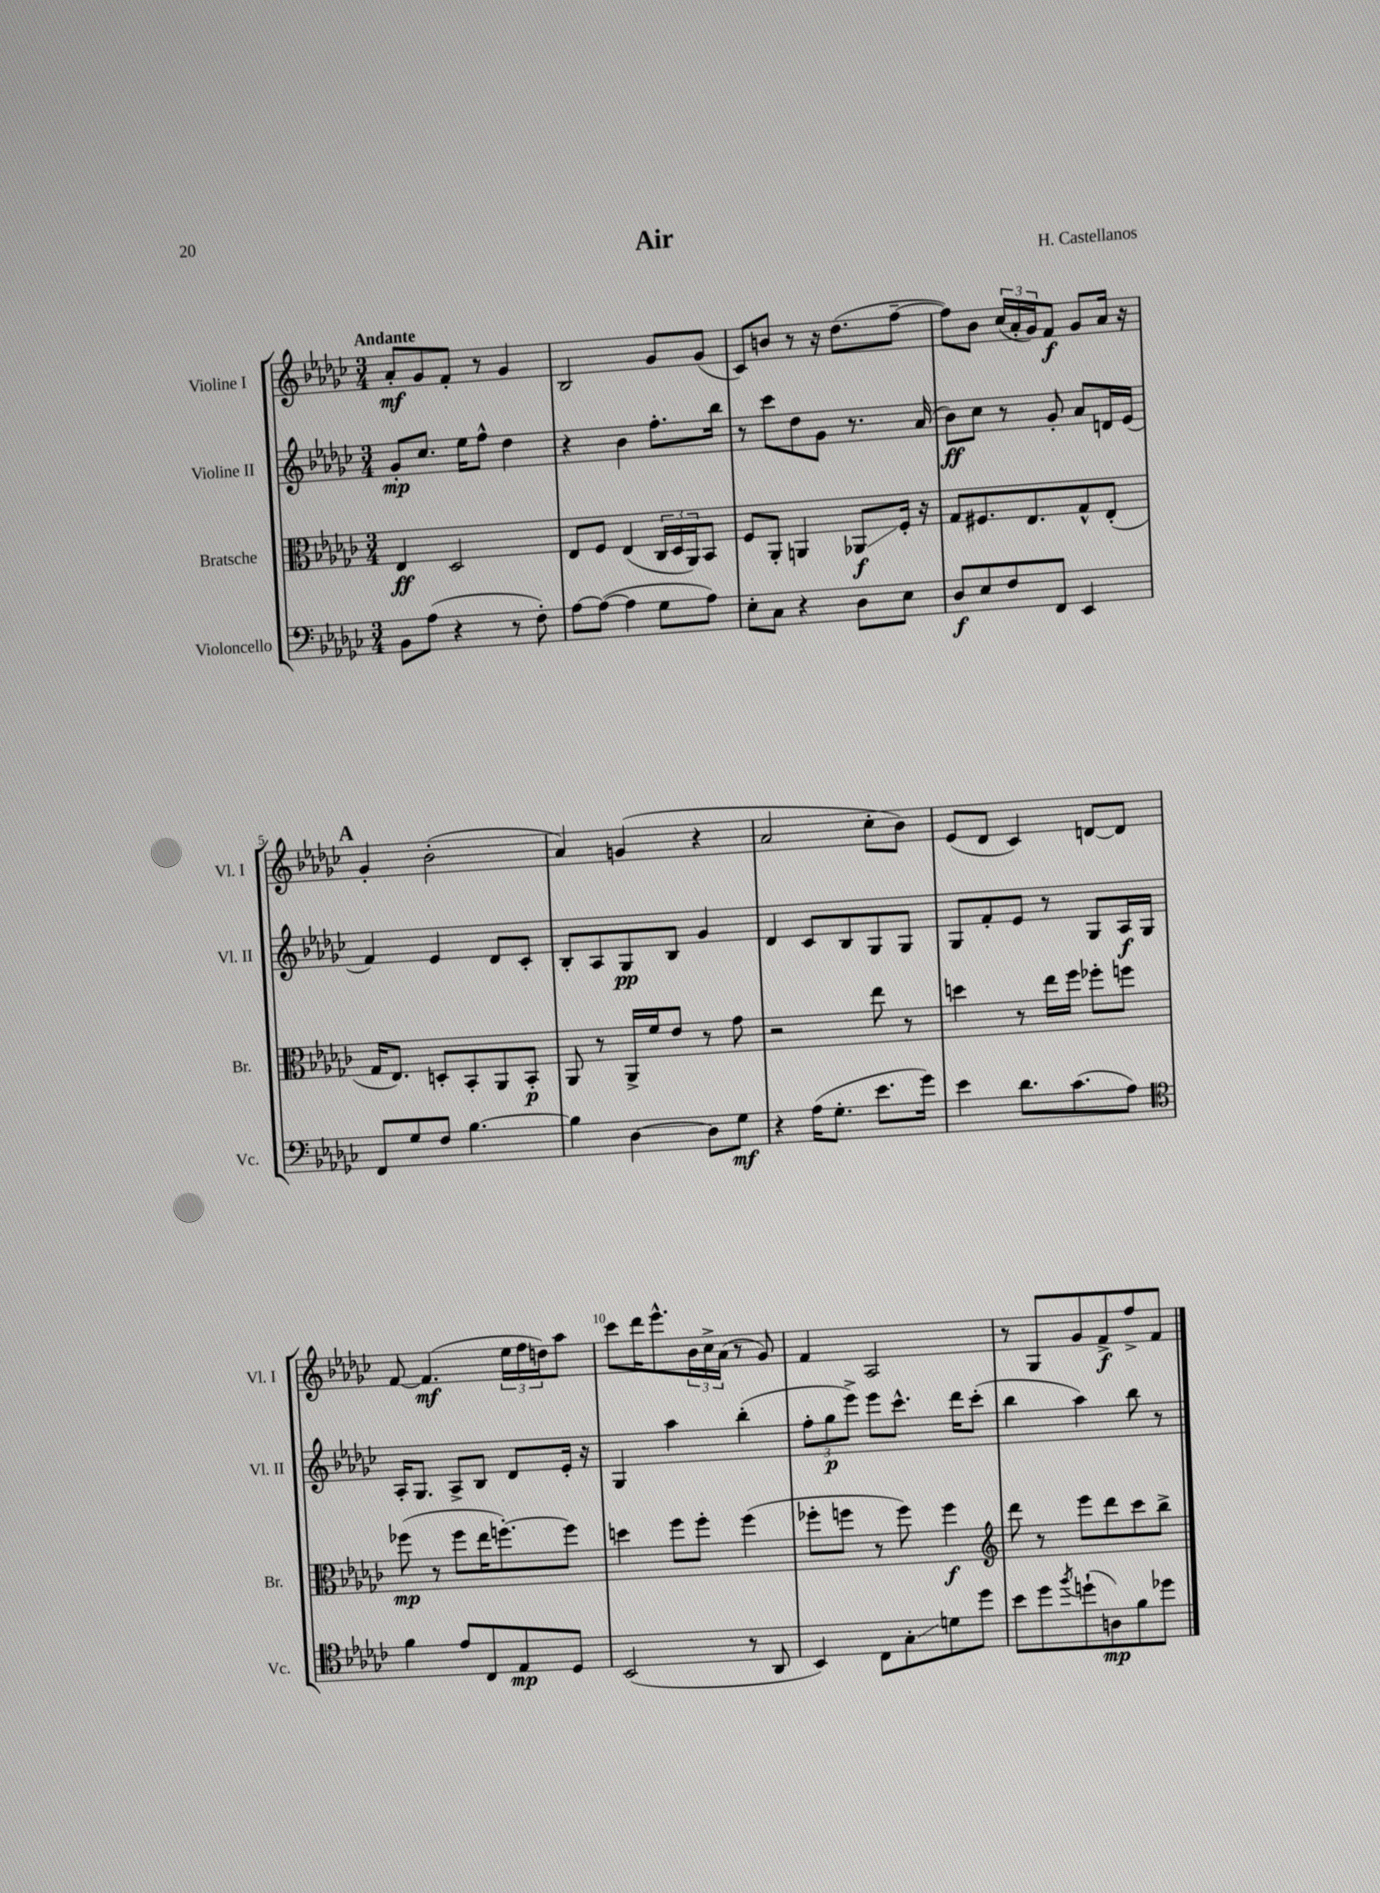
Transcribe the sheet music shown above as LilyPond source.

\header { title = "Air" composer = "H. Castellanos" }
<<
\new StaffGroup <<
\new Staff = "s0" \with { instrumentName = "Violine I" shortInstrumentName = "Vl. I" } {
    \clef treble \key ges \major \numericTimeSignature \time 3/4 \tempo "Andante"
    aes'8-.\mf ges'8 f'8-. r8 ges'4 |
    bes2 ges'8 ges'8( |
    ces'8) b'8 r8 r16 des''8.( f''8~-- |
    f''8) bes'8 \tuplet 3/2 { ces''16( aes'16-. ges'16) } f'8\f ges'8 aes'16 r16 |
    \mark \markup { \bold "A" } ges'4-. bes'2-.( |
    aes'4) g'4( r4 |
    aes'2 ces''8-. bes'8) |
    ees'8( des'8 ces'4) d'8~ d'8 |
    f'8~ f'4.\mf( \tuplet 3/2 { ees''16 f''16 d''16) } aes''8 |
    ces'''8 des'''16 ees'''8.-^ \tuplet 3/2 { bes'16 ces''16-> aes'16( } r8 ges'8) |
    f'4 aes2 |
    r8 ges8 ges'8 f'8->\f f''8-> f'8 \bar "|." |
}
\new Staff = "s1" \with { instrumentName = "Violine II" shortInstrumentName = "Vl. II" } {
    \clef treble \key ges \major \numericTimeSignature \time 3/4
    ges'8-.\mp ces''8. ees''16 f''8-^ des''4 |
    r4 bes'4 f''8.-. bes''16 |
    r8 ces'''8 des''8 ges'8 r8. aes'16( |
    bes'8\ff) ces''8 r8 ges'8-. aes'8 d'16 ees'16( |
    \mark \markup { \bold "A" } f'4) ees'4 des'8 ces'8-. |
    bes8-. aes8 ges8\pp bes8 ges'4 |
    des'4 ces'8 bes8 ges8 ges8 |
    ges8 f'8-. ees'8 r8 ges8 aes16\f ges16 |
    aes16-. ges8. aes8-> bes8 des'8 ees'16-. r16 |
    ges4 aes''4 bes''4-.( |
    \tuplet 3/2 { f''8-. ges''8\p ees'''8->) } ees'''8 ces'''8.-^ des'''16 ces'''8-.( |
    bes''4 aes''4) bes''8 r8 \bar "|." |
}
\new Staff = "s2" \with { instrumentName = "Bratsche" shortInstrumentName = "Br." } {
    \clef alto \key ges \major \numericTimeSignature \time 3/4
    ees4\ff des2 |
    ees8 f8 ees4( \tuplet 3/2 { ces16 des16 aes,16) } bes,8 |
    f8 aes,8-. a,4 aes,8\glissando\f f16-. r16 |
    ges8 fis8. ees8. ges8-^ ees8-.( |
    \mark \markup { \bold "A" } ges16 ees8.) d8-. bes,8-. aes,8 bes,8-.\p |
    aes,8 r8 aes,16-> f'16 ees'8 r8 ges'8 |
    r2 ees''8 r8 |
    d''4 r8 ees''16 f''16 fes''8-. f''8 |
    fes''8\mp( r8 fes''8 ees''16 f''8.~-.) f''8 |
    d''4 f''8 f''8-. f''4( |
    fes''8-. f''8 r8 f''8) f''4\f |
    \clef treble des'''8 r8 ees'''8 des'''8 ces'''8 bes''8-> \bar "|." |
}
\new Staff = "s3" \with { instrumentName = "Violoncello" shortInstrumentName = "Vc." } {
    \clef bass \key ges \major \numericTimeSignature \time 3/4
    bes,8 aes8( r4 r8 f8-.) |
    aes8~ aes8~( aes4 ges8 aes8) |
    ees8-. ces8 r4 des8 ees8 |
    des8\f ees8 f8 f,8 ees,4 |
    \mark \markup { \bold "A" } f,8 ges8 f8 bes4.~ |
    bes4 des4~ des8 ges8\mf |
    r4 aes16( ges8.-. ees'8. ges'16) |
    ees'4 des'8. ces'8.( aes8) |
    \clef tenor f'4 ees'8 ces8 ees8\mp des8 |
    bes,2( r8 aes,8 |
    bes,4) ces8 ges8-.\glissando d'8 des''8 |
    bes'8 des''8 \acciaccatura { f''8 } d''8-!( a8\mp) f'8 des''8 \bar "|." |
}
>>
>>
\layout { \context { \Score \override BarNumber.break-visibility = ##(#f #t #t) barNumberVisibility = #(every-nth-bar-number-visible 5) } }
